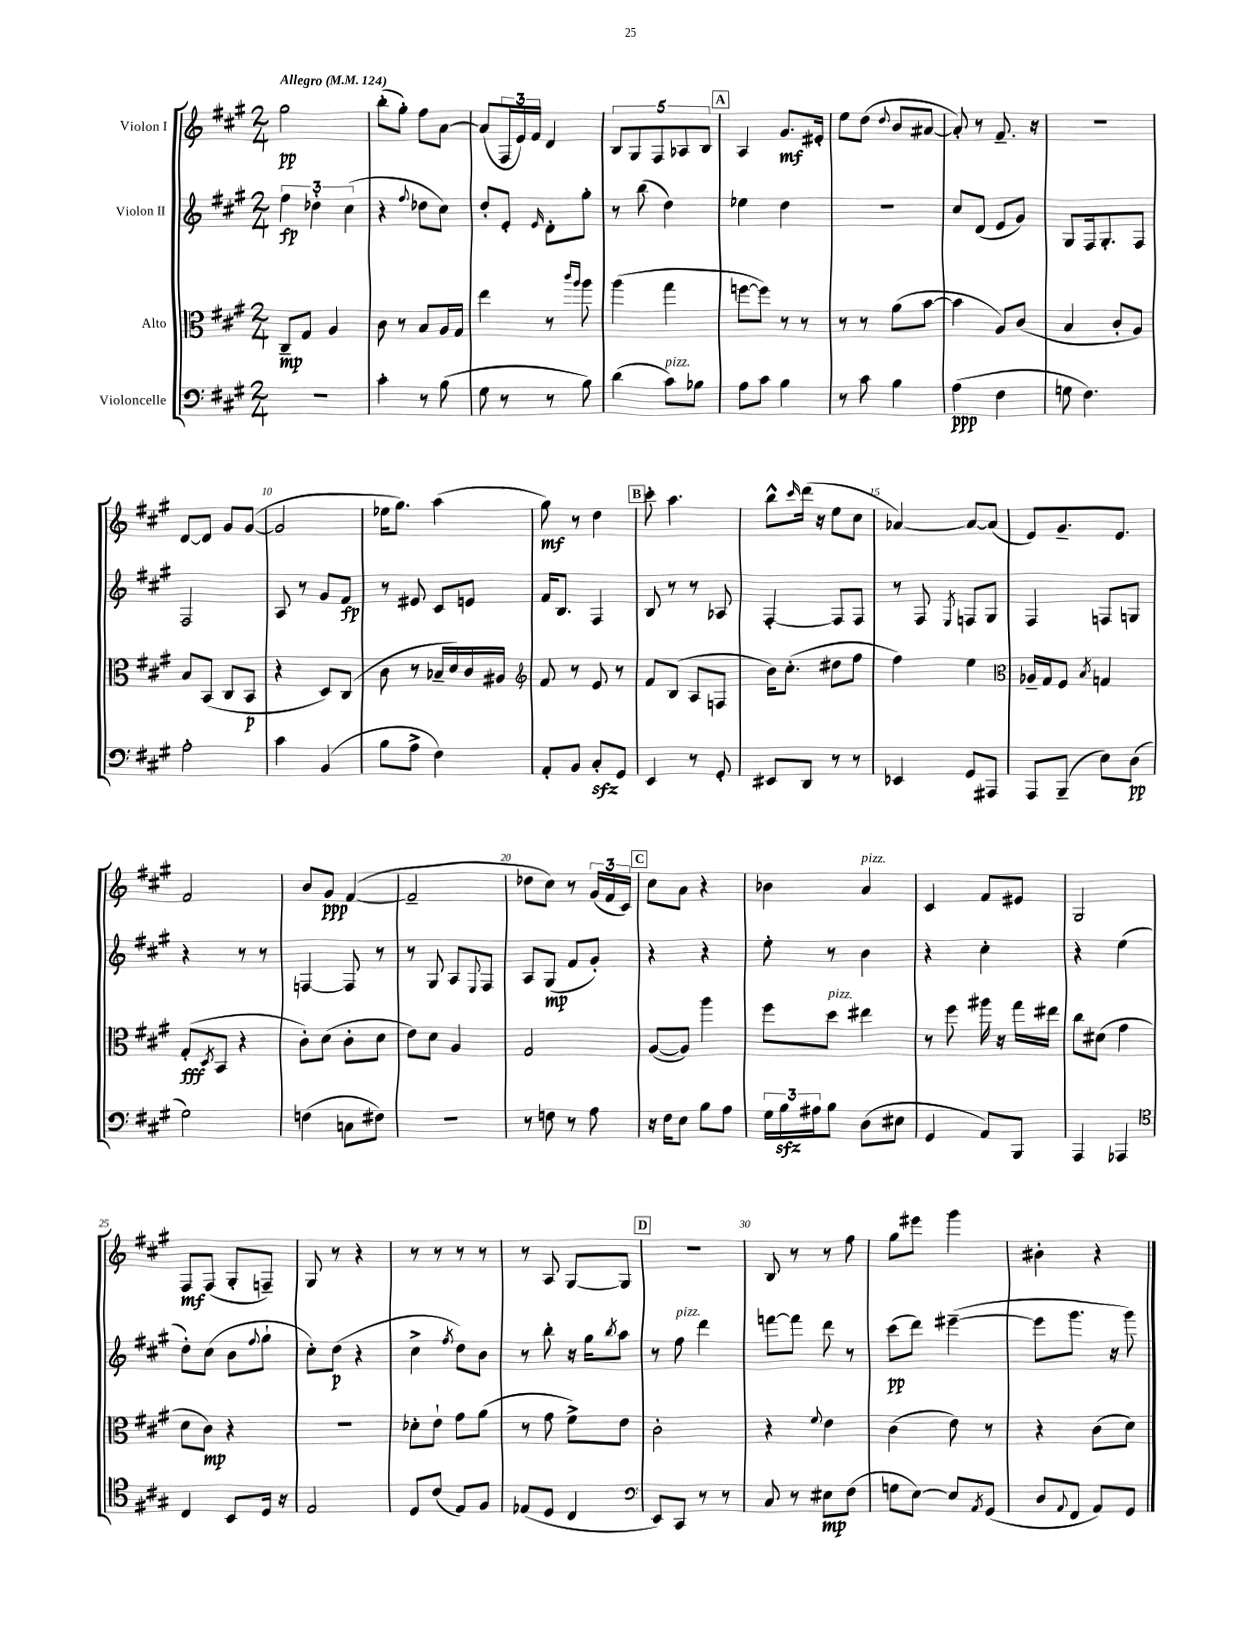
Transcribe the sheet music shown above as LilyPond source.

<<
\new StaffGroup <<
\new Staff = "s0" \with { instrumentName = "Violon I" } {
    \clef treble \key a \major \numericTimeSignature \time 2/4 \tempo "Allegro" 4 = 124
    gis''2\pp |
    b''8-.( gis''8-.) fis''8 a'8~ |
    a'8( \tuplet 3/2 { fis16 e'16) fis'16 } d'4 |
    \tuplet 5/4 { b8 gis8 fis8 aes8 b8 } |
    \mark \markup { \box "A" } a4 gis'8.\mf eis'16-. |
    e''8 d''8( \appoggiatura { d''8 } b'8 ais'8~ |
    ais'8-.) r8 fis'8.-- r16 |
    R2 |
    d'8~ d'8 gis'8 gis'8~( |
    gis'2 |
    ees''16 gis''8.) a''4( |
    gis''8\mf) r8 d''4 |
    \mark \markup { \box "B" } cis'''8-. a''4. |
    b''8-^ \grace { cis'''16 } d'''16( r16 e''8 cis''8 |
    aes'4~) aes'8~ aes'8( |
    e'8) gis'8.-- e'8. |
    fis'2 |
    b'8 gis'8\ppp fis'4~( |
    fis'2-- |
    des''8 cis''8) r8 \tuplet 3/2 { gis'16( fis'16 cis'16) } |
    \mark \markup { \box "C" } cis''8 a'8 r4 |
    bes'4 a'4^\markup { \italic "pizz." } |
    cis'4 fis'8 eis'8 |
    gis2 |
    fis8\mf fis8( gis8-. f8--) |
    gis8 r8 r4 |
    r8 r8 r8 r8 |
    r8 a8 gis8~ gis8 |
    \mark \markup { \box "D" } R2 |
    b8 r8 r8 fis''8 |
    gis''8 eis'''8 gis'''4 |
    bis'4-. r4 \bar "|." |
}
\new Staff = "s1" \with { instrumentName = "Violon II" } {
    \clef treble \key a \major \numericTimeSignature \time 2/4
    \tuplet 3/2 { fis''4\fp des''4-. cis''4( } |
    r4 \appoggiatura { fis''8 } des''8 cis''8) |
    d''8-. e'8-. \grace { e'16 } d'8-. gis''8-. |
    r8 b''8( d''4) |
    \mark \markup { \box "A" } ees''4 d''4 |
    R2 |
    cis''8 d'8( e'8 gis'8) |
    gis8 fis16 gis8.-. fis8 |
    fis2 |
    a8 r8 gis'8 fis'8\fp |
    r8 eis'8 cis'8 e'8 |
    fis'16 b8. fis4 |
    \mark \markup { \box "B" } b8 r8 r8 aes8 |
    fis4~-. fis8 fis8 |
    r8 fis8 \acciaccatura { e8 } f8 gis8 |
    fis4 f8 g8 |
    r4 r8 r8 |
    f4~ f8 r8 |
    r8 gis8 a8 \appoggiatura { e8 } fis8 |
    a8 gis8\mp( fis'8 gis'8-.) |
    \mark \markup { \box "C" } r4 r4 |
    e''8-. r8 b'4 |
    r4 cis''4-. |
    r4 e''4( |
    d''8-.) cis''8( b'8 \appoggiatura { fis''8 } gis''8-! |
    cis''8-.) d''8\p( r4 |
    cis''4-> \acciaccatura { fis''8 } d''8) b'8 |
    r8 b''8-. r16 gis''16 \acciaccatura { b''8 } a''8 |
    \mark \markup { \box "D" } r8 fis''8^\markup { \italic "pizz." } d'''4 |
    f'''8~ f'''8 d'''8 r8 |
    cis'''8\pp( d'''8) eis'''4~--( |
    eis'''8 gis'''8. r16 gis'''8) \bar "|." |
}
\new Staff = "s2" \with { instrumentName = "Alto" } {
    \clef alto \key a \major \numericTimeSignature \time 2/4
    cis8--\mp gis8 a4 |
    cis'8 r8 b8 a16 gis16 |
    e''4 r8 \grace { cis'''16 a''16 } a''8 |
    a''4( gis''4 |
    \mark \markup { \box "A" } f''8~ f''8) r8 r8 |
    r8 r8 a'8( b'8~ |
    b'4 a8) cis'8( |
    b4 cis'8-. a8) |
    b8 b,8( cis8 b,8\p |
    r4 d8) cis8( |
    cis'8 r8 bes16-- d'16) cis'16 ais16 |
    \clef treble fis'8 r8 e'8 r8 |
    \mark \markup { \box "B" } fis'8 b8( a8 f8 |
    b'16) cis''8.-.( dis''8 fis''8 |
    fis''4) e''4 |
    \clef alto aes16-- gis16 fis8 \acciaccatura { b8 } g4 |
    gis8-.\fff( \acciaccatura { d8 } b,8 r4 |
    cis'8-.) d'8( cis'8-. d'8 |
    e'8) d'8 a4 |
    gis2 |
    \mark \markup { \box "C" } a8~( a8) a''4 |
    fis''8 d''8^\markup { \italic "pizz." } eis''4 |
    r8 fis''8 ais''16 r16 gis''16 eis''16 |
    cis''8 dis'8( gis'4 |
    d'8 cis'8\mp) r4 |
    R2 |
    des'8-. e'8-! gis'8 a'8( |
    r8 gis'8 fis'8->) e'8 |
    \mark \markup { \box "D" } cis'2-. |
    r4 \appoggiatura { fis'8 } e'4 |
    cis'4( e'8) r8 |
    r4 cis'8( d'8) \bar "|." |
}
\new Staff = "s3" \with { instrumentName = "Violoncelle" } {
    \clef bass \key a \major \numericTimeSignature \time 2/4
    R2 |
    cis'4-. r8 b8( |
    gis8 r8 r8 b8) |
    d'4( cis'8^\markup { \italic "pizz." }) bes8 |
    \mark \markup { \box "A" } a8 cis'8 b4 |
    r8 cis'8 b4 |
    a4\ppp( fis4 |
    g8 fis4.) |
    a2-. |
    cis'4 b,4( |
    b8 a8-> fis4) |
    a,8-. b,8 cis8-.\sfz gis,8 |
    \mark \markup { \box "B" } e,4 r8 gis,8-. |
    eis,8 d,8 r8 r8 |
    ees,4 gis,8 ais,,8 |
    a,,8 b,,8--( e8) d8\pp( |
    gis2) |
    f4( c8 fis8) |
    r2 |
    r8 f8 r8 a8 |
    \mark \markup { \box "C" } r16 fis16 e8 b8 a8 |
    \tuplet 3/2 { gis16 b16\sfz ais16 } b8 d8( eis8 |
    gis,4 a,8) b,,8 |
    a,,4 aes,,4 |
    \clef tenor cis4 b,8 d16 r16 |
    e2 |
    d8 cis'8( e8) fis8 |
    ees8( d8 cis4 |
    \mark \markup { \box "D" } \clef bass e,8) cis,8 r8 r8 |
    cis8 r8 eis8\mp fis8( |
    g8 e8~) e8 \acciaccatura { a,8 } gis,8( |
    d8 \appoggiatura { a,8 } fis,8 a,8) gis,8 \bar "|." |
}
>>
>>
\layout { \context { \Score \override BarNumber.break-visibility = ##(#f #t #t) barNumberVisibility = #(every-nth-bar-number-visible 5) } }
